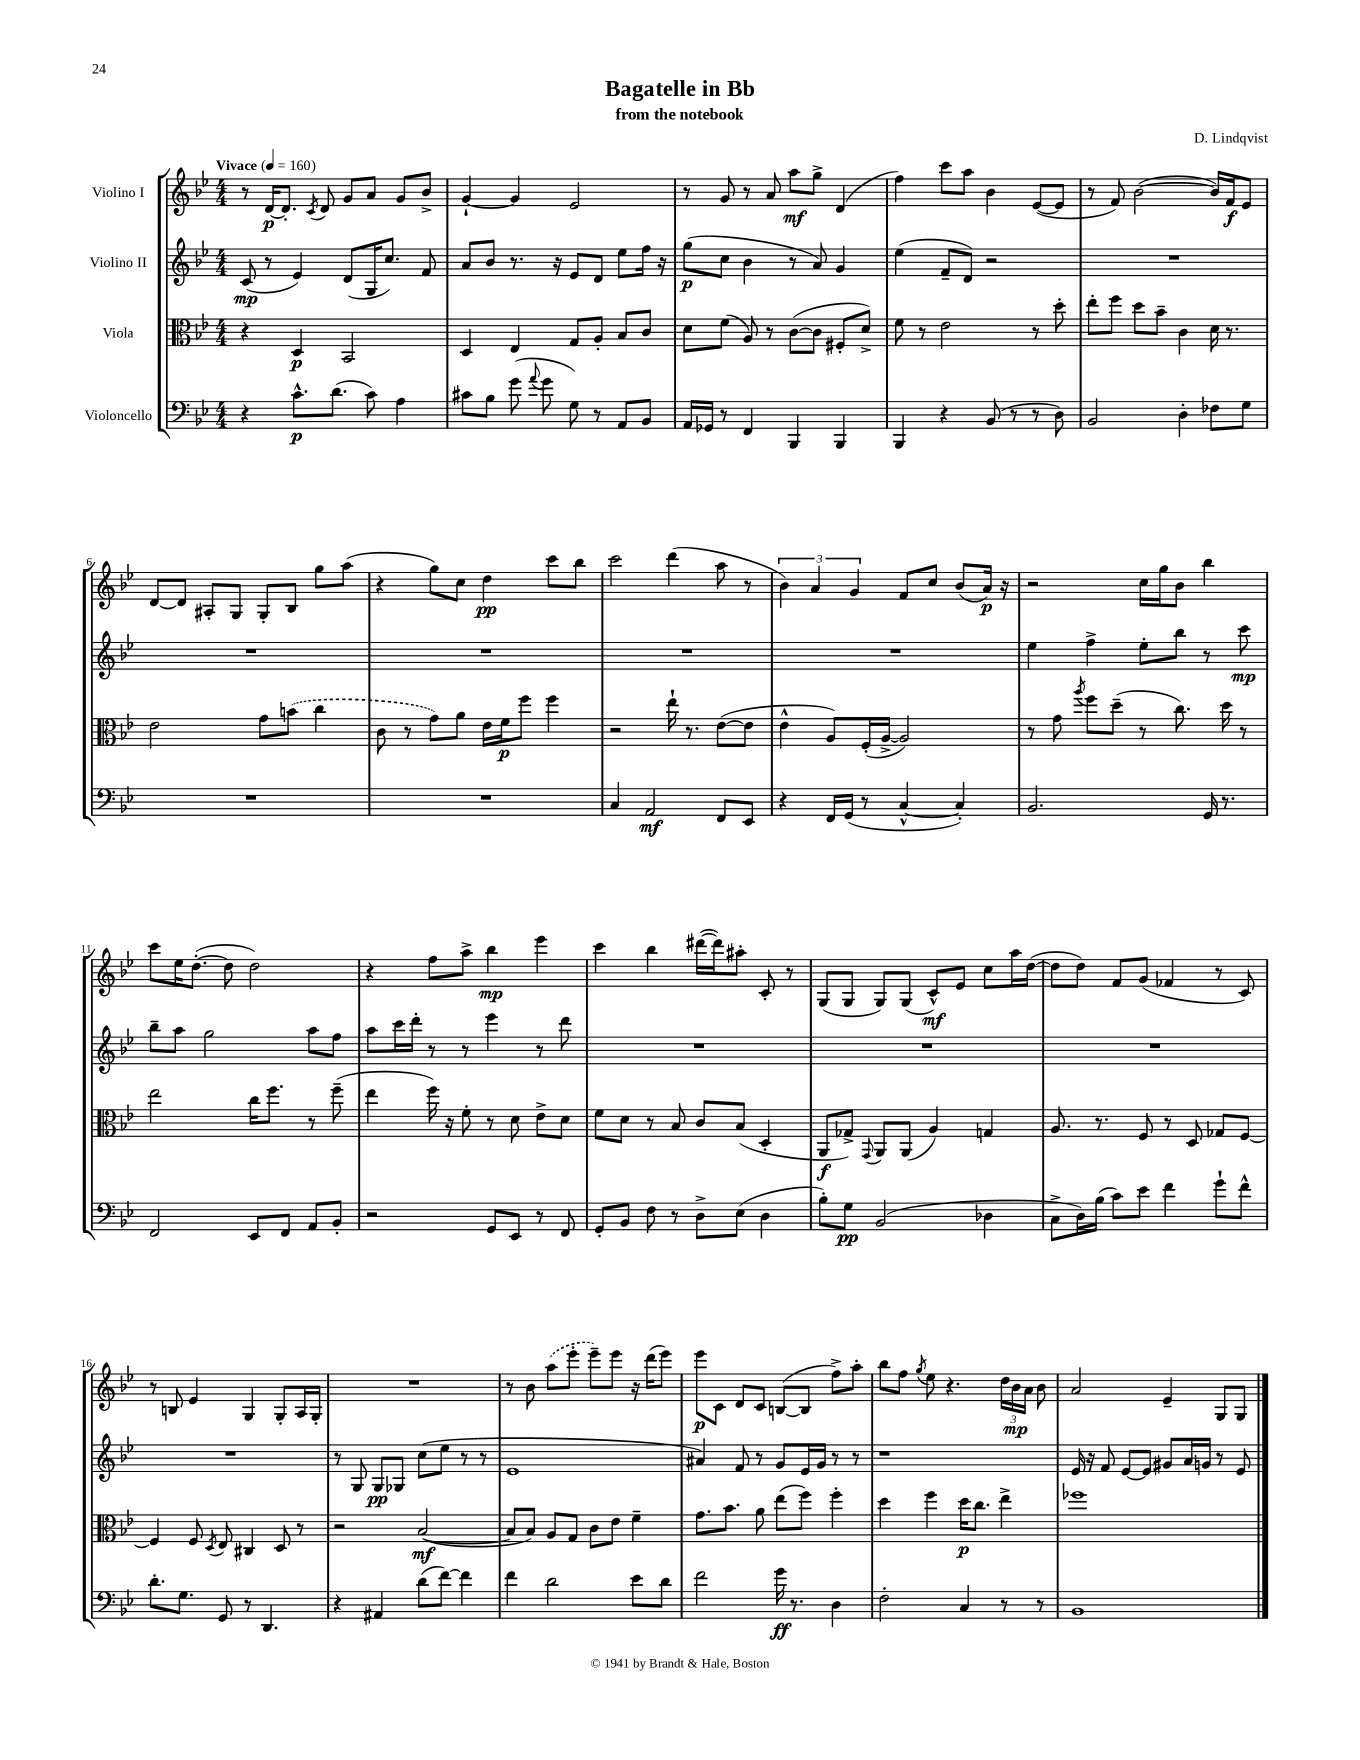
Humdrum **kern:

**kern	**dynam	**kern	**dynam	**kern	**dynam	**kern	**dynam
*part4	*part4	*part3	*part3	*part2	*part2	*part1	*part1
*staff4	*staff4	*staff3	*staff3	*staff2	*staff2	*staff1	*staff1
*I"Violoncello	*	*I"Viola	*	*I"Violino II	*	*I"Violino I	*
*clefF4	*	*clefC3	*	*clefG2	*	*clefG2	*
*k[b-e-]	*	*k[b-e-]	*	*k[b-e-]	*	*k[b-e-]	*
*M4/4	*	*M4/4	*	*M4/4	*	*M4/4	*
*MM160	*	*MM160	*	*MM160	*	*MM160	*
=1	=1	=1	=1	=1	=1	=1	=1
!	!	!	!	!	!	!LO:TX:a:B:t=Vivace	!
4r	.	4r	.	(8c/	mp	8r	.
.	.	.	.	8r	.	[16d/KL	p
.	.	.	.	.	.	8.d'/J]	.
8.c^^\L	p	4D/	p	4e-/)	.	.	.
.	.	.	.	.	.	8qc/	.
.	.	.	.	.	.	8d/	.
(8.d\J	.	.	.	.	.	.	.
.	.	2BB-/	.	(8d/L	.	8g/L	.
8c\)	.	.	.	16G/K	.	8a/J	.
.	.	.	.	8.cc/J)	.	.	.
4A\	.	.	.	.	.	8g/L	.
.	.	.	.	8f/	.	8b-^/J	.
=2	=2	=2	=2	=2	=2	=2	=2
8c#X\L	.	4D/	.	8a/L	.	[4g`/	.
8B-\J	.	.	.	8b-/J	.	.	.
(8g\	.	4E-/	.	8.r	.	4g/]	.
8qqa/	.	.	.	.	.	.	.
8g\	.	.	.	.	.	.	.
.	.	.	.	16r	.	.	.
8G\)	.	8G/L	.	8e-/L	.	2e-/	.
8r	.	8A'/J	.	8d/J	.	.	.
8AA/L	.	8B-/L	.	8ee-\L	.	.	.
8BB-/J	.	8c/J	.	16ff\Jk	.	.	.
.	.	.	.	16r	.	.	.
=3	=3	=3	=3	=3	=3	=3	=3
16AA/LL	.	8d\L	.	(8gg\L	p	8r	.
16GG-X/JJ	.	.	.	.	.	.	.
8r	.	(8f\J	.	8cc\J	.	8g/	.
4FF/	.	8A/)	.	4b-\	.	8r	.
.	.	8r	.	.	.	8a/	.
4BBB-/	.	([8c\L	.	8r	.	8aa\L	mf
.	.	8c\J]	.	8a/)	.	8gg^\J	.
4BBB-/	.	8F#X'/L	.	4g/	.	(4d/	.
.	.	8d^/J)	.	.	.	.	.
=4	=4	=4	=4	=4	=4	=4	=4
4BBB-/	.	8f\	.	(4ee-\	.	4ff\)	.
.	.	8r	.	.	.	.	.
4r	.	2e-\	.	8f~/L	.	8ccc\L	.
.	.	.	.	8d/J)	.	8aa\J	.
(8BB-/	.	.	.	2r	.	4b-\	.
8r	.	.	.	.	.	.	.
8r	.	8r	.	.	.	([8e-/L	.
8D\)	.	8dd'\	.	.	.	8e-/J]	.
=5	=5	=5	=5	=5	=5	=5	=5
2BB-/	.	8ee-'\L	.	1r	.	8r	.
.	.	8ff\J	.	.	.	8f/)	.
.	.	8dd\L	.	.	.	([2b-\	.
.	.	8b-~\J	.	.	.	.	.
4D'\	.	4c\	.	.	.	.	.
8F-X\L	.	16d\	.	.	.	16b-/LL])	.
.	.	8.r	.	.	.	16f/J	f
8G\J	.	.	.	.	.	8e-/J	.
!!LO:LB:g=z
=6	=6	=6	=6	=6	=6	=6	=6
1r	.	2e-\	.	1r	.	[8d/L	.
.	.	.	.	.	.	8d/J]	.
.	.	.	.	.	.	8A#X'/L	.
.	.	.	.	.	.	8G/J	.
.	.	8g\L	.	.	.	8G'/L	.
.	.	(8bn\J	.	.	.	8B-/J	.
.	.	4cc\	.	.	.	8gg\L	.
.	.	.	.	.	.	(8aa\J	.
=7	=7	=7	=7	=7	=7	=7	=7
1r	.	8c\	.	1r	.	4r	.
.	.	8r	.	.	.	.	.
.	.	8g\L)	.	.	.	8gg\L)	.
.	.	8a\J	.	.	.	8cc\J	.
.	.	16e-\LL	.	.	.	4dd\	pp
.	.	16f\J	p	.	.	.	.
.	.	8ff\J	.	.	.	.	.
.	.	4ff\	.	.	.	8ccc\L	.
.	.	.	.	.	.	8bb-\J	.
=8	=8	=8	=8	=8	=8	=8	=8
4C/	.	2r	.	1r	.	2ccc\	.
2AA/	mf	.	.	.	.	.	.
.	.	16ee-`\	.	.	.	(4ddd\	.
.	.	8.r	.	.	.	.	.
8FF/L	.	([8e-\L	.	.	.	8aa\	.
8EE-/J	.	8e-\J]	.	.	.	8r	.
=9	=9	=9	=9	=9	=9	=9	=9
4r	.	4e-^^\	.	1r	.	6b-\)	.
.	.	.	.	.	.	6a/	.
16FF/LL	.	8A/L)	.	.	.	.	.
(16GG/JJ	.	.	.	.	.	.	.
.	.	.	.	.	.	6g/	.
8r	.	(16F'/L	.	.	.	.	.
.	.	[16A^/JJ	.	.	.	.	.
[4C^^/	.	2A/])	.	.	.	8f/L	.
.	.	.	.	.	.	8cc/J	.
4C'/])	.	.	.	.	.	(8b-/L	.
.	.	.	.	.	.	16a/Jk)	p
.	.	.	.	.	.	16r	.
=10	=10	=10	=10	=10	=10	=10	=10
2.BB-/	.	8r	.	4ee-\	.	2r	.
.	.	8g\	.	.	.	.	.
.	.	8qaa/	.	.	.	.	.
.	.	8ff\L	.	4ff^\	.	.	.
.	.	(8dd~\J	.	.	.	.	.
.	.	8r	.	8ee-'\L	.	16cc\LL	.
.	.	.	.	.	.	16gg\J	.
.	.	8.cc\)	.	8bb-\J	.	8b-\J	.
16GG/	.	.	.	8r	.	4bb-\	.
8.r	.	16dd\	.	.	.	.	.
.	.	8r	.	8ccc\	mp	.	.
!!LO:LB:g=z
=11	=11	=11	=11	=11	=11	=11	=11
2FF/	.	2ee-\	.	8bb-~\L	.	8ccc\L	.
.	.	.	.	8aa\J	.	16ee-\K	.
.	.	.	.	.	.	([8.dd'\J	.
.	.	.	.	2gg\	.	.	.
.	.	.	.	.	.	8dd\]	.
8EE-/L	.	16cc\KL	.	.	.	2dd\)	.
.	.	8.ff\J	.	.	.	.	.
8FF/J	.	.	.	.	.	.	.
8AA/L	.	8r	.	8aa\L	.	.	.
8BB-'/J	.	(8ff~\	.	8ff\J	.	.	.
=12	=12	=12	=12	=12	=12	=12	=12
2r	.	4ee-\	.	8aa\L	.	4r	.
.	.	.	.	16ccc\L	.	.	.
.	.	.	.	16ddd'\JJ	.	.	.
.	.	16ff\)	.	8r	.	8ff\L	.
.	.	16r	.	.	.	.	.
.	.	8f'\	.	8r	.	8aa^\J	.
8GG/L	.	8r	.	4eee-\	.	4bb-\	mp
8EE-/J	.	8d\	.	.	.	.	.
8r	.	8e-^\L	.	8r	.	4eee-\	.
8FF/	.	8d\J	.	8ddd\	.	.	.
=13	=13	=13	=13	=13	=13	=13	=13
8GG'/L	.	8f\L	.	1r	.	4ccc\	.
8BB-/J	.	8d\J	.	.	.	.	.
8F\	.	8r	.	.	.	4bb-\	.
8r	.	8B-/	.	.	.	.	.
8D^\L	.	8c/L	.	.	.	([16ddd#X\LL	.
.	.	.	.	.	.	16ddd#\J])	.
(8E-\J	.	(8B-/J	.	.	.	8aa#X'\J	.
4D\	.	4D'/	.	.	.	8c'/	.
.	.	.	.	.	.	8r	.
=14	=14	=14	=14	=14	=14	=14	=14
8B-'\L)	.	8AA/L	f	1r	.	(8G/L	.
8G\J	pp	8G-X^/J)	.	.	.	8G/J	.
.	.	8qqGG/	.	.	.	.	.
(2BB-/	.	8AA/L	.	.	.	8G/L)	.
.	.	(8AA/J	.	.	.	(8G/J	.
.	.	4A/)	.	.	.	8c^^/L)	mf
.	.	.	.	.	.	8e-/J	.
4D-X\	.	4Gn/	.	.	.	8cc\L	.
.	.	.	.	.	.	16aa\L	.
.	.	.	.	.	.	([16dd\JJ	.
=15	=15	=15	=15	=15	=15	=15	=15
8C^\L	.	8.A/	.	1r	.	8dd\L]	.
16D\L)	.	.	.	.	.	8dd\J)	.
(16B-\JJ	.	8.r	.	.	.	.	.
8c\L)	.	.	.	.	.	8f/L	.
8e-\J	.	8F/	.	.	.	(8g/J	.
4f\	.	8r	.	.	.	4f-X/	.
.	.	8D/	.	.	.	.	.
8g`\L	.	8G-X/L	.	.	.	8r	.
8f^^\J	.	[8F/J	.	.	.	8c/)	.
!!LO:LB:g=z
=16	=16	=16	=16	=16	=16	=16	=16
8.d'\L	.	4F/]	.	1r	.	8r	.
.	.	.	.	.	.	8Bn/	.
8.G\J	.	.	.	.	.	.	.
.	.	8F/	.	.	.	4e-/	.
.	.	8qD/	.	.	.	.	.
8GG/	.	8E-/	.	.	.	.	.
8r	.	4C#X/	.	.	.	4G/	.
4.DD/	.	.	.	.	.	.	.
.	.	8D/	.	.	.	8G'/L	.
.	.	8r	.	.	.	16A/L	.
.	.	.	.	.	.	16G'/JJ	.
=17	=17	=17	=17	=17	=17	=17	=17
4r	.	2r	.	8r	.	1r	.
.	.	.	.	8G/	.	.	.
4AA#X/	.	.	.	8G/L	pp	.	.
.	.	.	.	8G-X/J	.	.	.
(8d\L	.	([2B-/	mf	(8cc\L	.	.	.
[8f\J)	.	.	.	8ee-\J	.	.	.
4f\]	.	.	.	8r	.	.	.
.	.	.	.	8r	.	.	.
=18	=18	=18	=18	=18	=18	=18	=18
4f\	.	8B-/L]	.	1e-	.	8r	.
.	.	8B-/J)	.	.	.	8b-\	.
2d\	.	8A/L	.	.	.	(8aa\L	.
.	.	8G/J	.	.	.	8eee-'\J	.
.	.	8c\L	.	.	.	8eee-~\L)	.
.	.	8e-\J	.	.	.	8eee-\J	.
8e-\L	.	4f~\	.	.	.	16r	.
.	.	.	.	.	.	(16ddd\KL	.
8d\J	.	.	.	.	.	8eee-\J)	.
=19	=19	=19	=19	=19	=19	=19	=19
2f\	.	8.g\L	.	4a#X/)	.	8eee-\L	p
.	.	.	.	.	.	8c\J	.
.	.	8.b-\J	.	.	.	.	.
.	.	.	.	8f/	.	8d/L	.
.	.	8a\	.	8r	.	8c/J	.
16g\	ff	(8ee-\L	.	8g/L	.	([8Bn/L	.
8.r	.	.	.	.	.	.	.
.	.	8ff\J)	.	16e-/L	.	8B/J]	.
.	.	.	.	16g/JJ	.	.	.
4D\	.	4ff'\	.	8r	.	8ff^\L)	.
.	.	.	.	8r	.	8aa'\J	.
=20	=20	=20	=20	=20	=20	=20	=20
2F'\	.	4dd\	.	1r	.	8bb-\L	.
.	.	.	.	.	.	8ff\J	.
.	.	.	.	.	.	8qgg/	.
.	.	4ff\	.	.	.	8ee-\	.
.	.	.	.	.	.	4.r	.
4C/	.	16dd\KL	p	.	.	.	.
.	.	8.cc\J	.	.	.	.	.
8r	.	4ee-^\	.	.	.	24dd\LL	.
.	.	.	.	.	.	24b-\	mp
.	.	.	.	.	.	24a\JJ	.
8r	.	.	.	.	.	8b-\	.
=21	=21	=21	=21	=21	=21	=21	=21
1BB-	.	1ff-X	.	16e-/	.	2a/	.
.	.	.	.	16r	.	.	.
.	.	.	.	8f/	.	.	.
.	.	.	.	[8e-/L	.	.	.
.	.	.	.	8e-/J]	.	.	.
.	.	.	.	8g#X/L	.	4e-~/	.
.	.	.	.	16a/L	.	.	.
.	.	.	.	16gn/JJ	.	.	.
.	.	.	.	8r	.	8G/L	.
.	.	.	.	8e-/	.	8G/J	.
==	==	==	==	==	==	==	==
*-	*-	*-	*-	*-	*-	*-	*-
